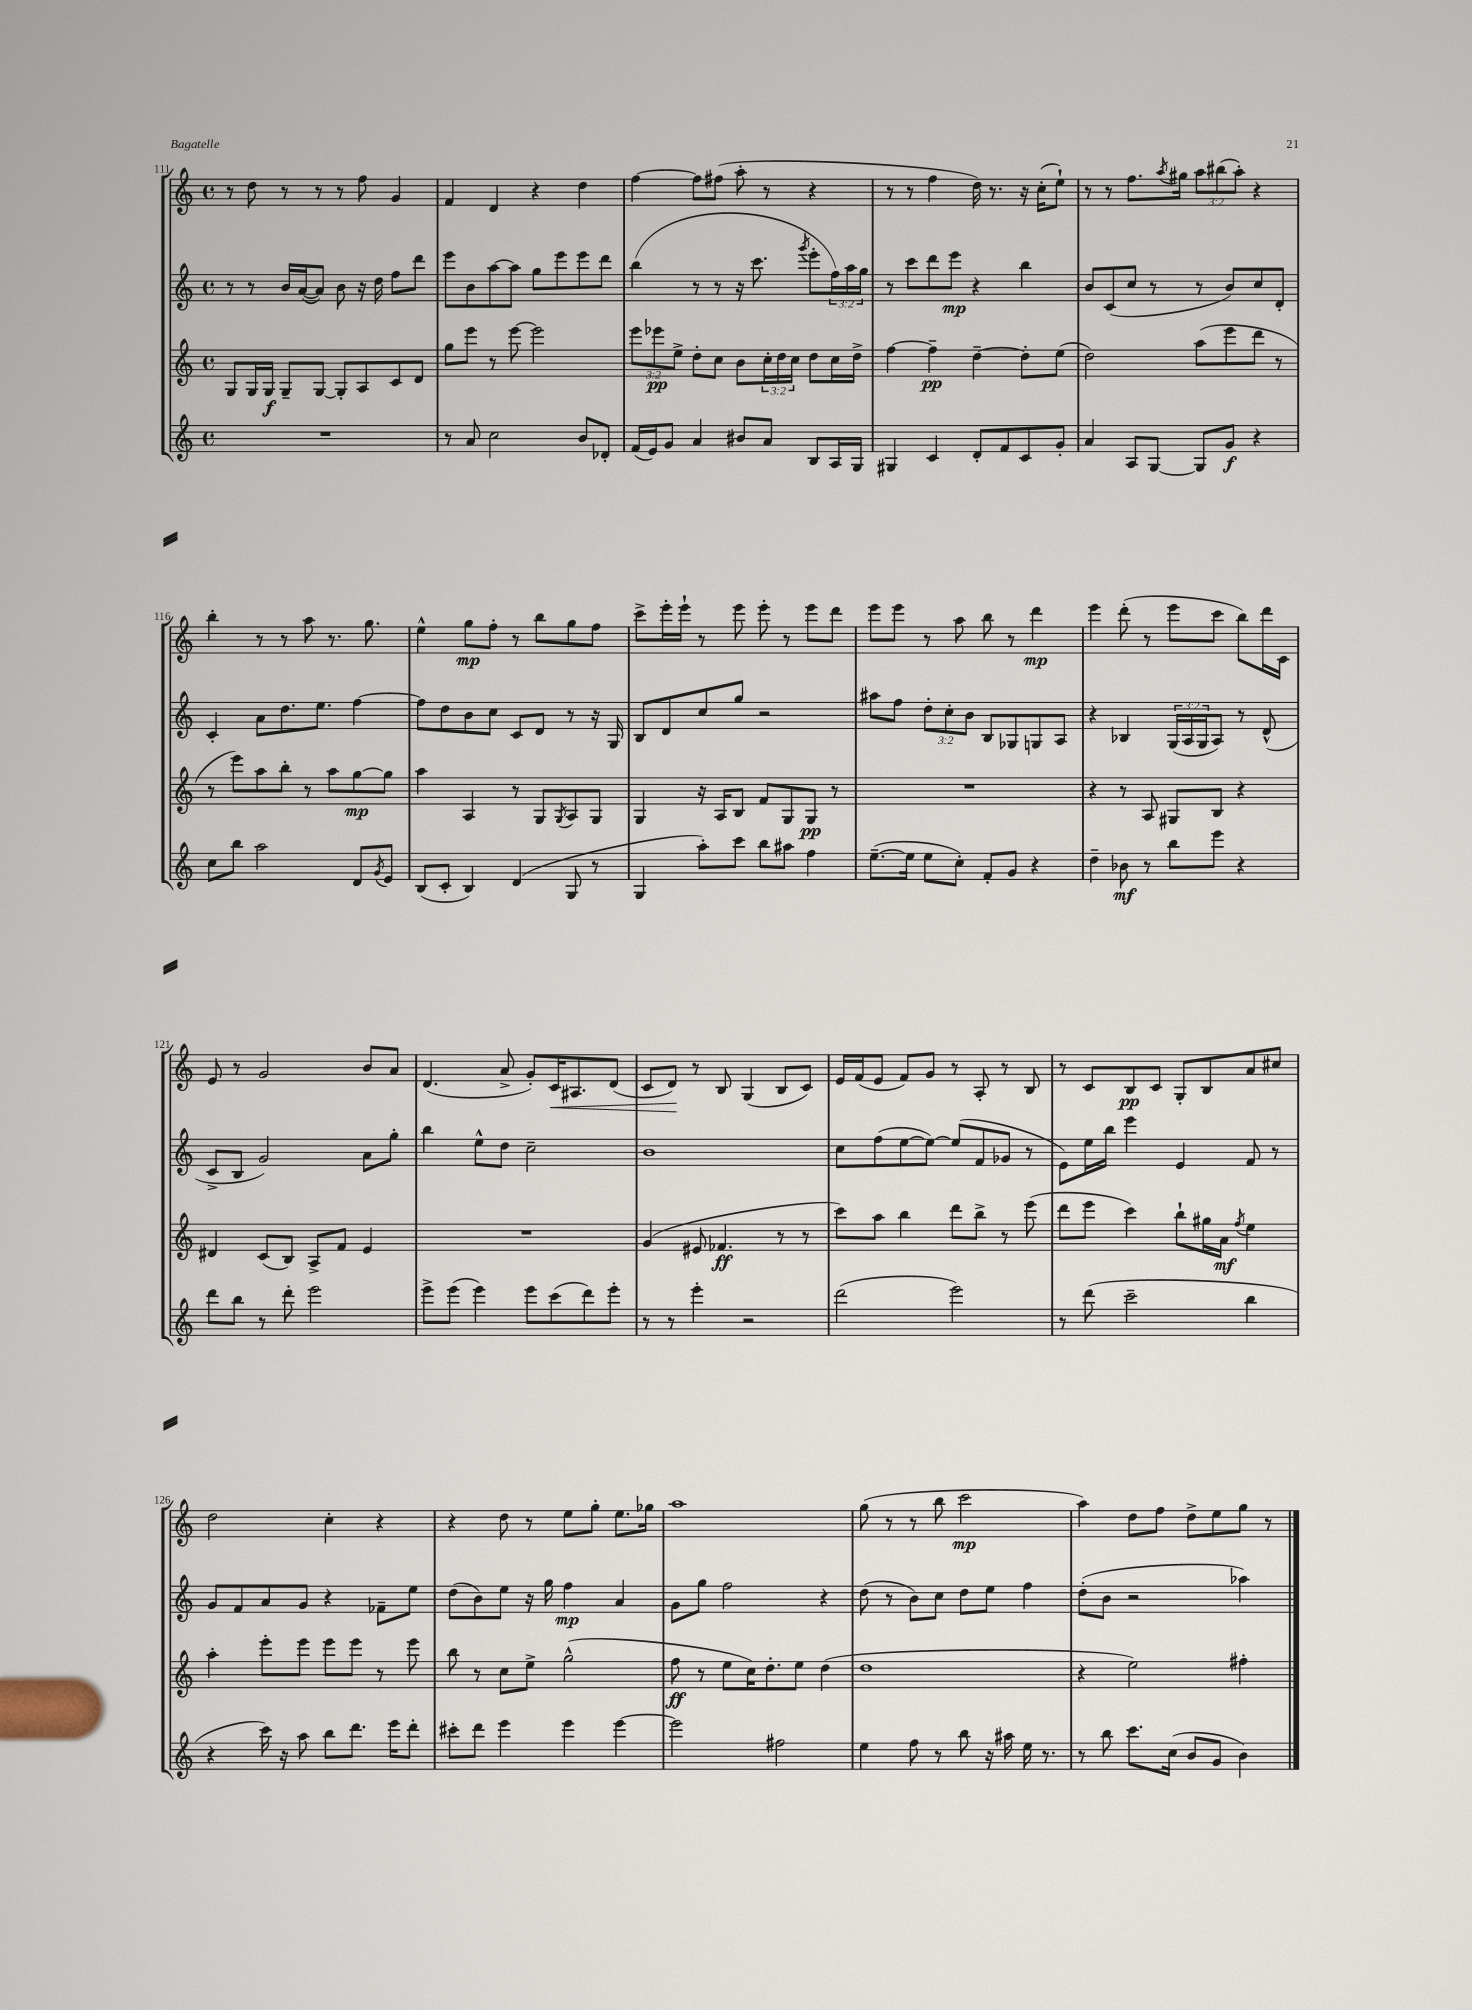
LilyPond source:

<<
\new StaffGroup <<
\new Staff = "s0" {
    \clef treble \key c \major \defaultTimeSignature \time 4/4 \override Staff.TupletNumber.text = #tuplet-number::calc-fraction-text
    r8 d''8 r8 r8 r8 f''8 g'4 |
    f'4 d'4 r4 d''4 |
    f''4~ f''8 fis''8( a''8-. r8 r4 |
    r8 r8 f''4 d''16) r8. r16 c''16-.( e''8-!) |
    r8 r8 f''8. \acciaccatura { a''8 } gis''16 \tuplet 3/2 { a''8 bis''8( a''8-.) } r4 |
    b''4-. r8 r8 a''8 r8. g''8. |
    e''4-^ g''8\mp f''8-. r8 b''8 g''8 f''8 |
    c'''8-> e'''16-. e'''16-! r8 e'''8 e'''8-. r8 e'''8 d'''8 |
    e'''8 e'''8 r8 a''8 b''8 r8 d'''4\mp |
    e'''4 d'''8-.( r8 e'''8 c'''8 b''8) d'''16 c'16 |
    e'8 r8 g'2 b'8 a'8 |
    d'4.( a'8-> g'8-.) c'16\< ais8. d'8( |
    c'8 d'8\!) r8 b8 g4( b8 c'8) |
    e'16 f'16( e'8 f'8) g'8 r8 a8-. r8 b8 |
    r8 c'8 b8\pp c'8 g8-. b8 a'8 cis''8 |
    d''2 c''4-. r4 |
    r4 d''8 r8 e''8 g''8-. e''8. ges''16 |
    a''1 |
    g''8( r8 r8 b''8 c'''2\mp |
    a''4) d''8 f''8 d''8-> e''8 g''8 r8 \bar "|." |
}
\new Staff = "s1" {
    \clef treble \key c \major \defaultTimeSignature \time 4/4 \override Staff.TupletNumber.text = #tuplet-number::calc-fraction-text
    r8 r8 b'16 a'16~( a'8) b'8 r16 d''16 f''8 d'''8 |
    e'''8 b'8 a''8~ a''8 g''8 e'''8 e'''8 d'''8 |
    b''4( r8 r8 r16 c'''8. \acciaccatura { g'''8 } e'''8-. \tuplet 3/2 { f''16) a''16 g''16 } |
    r8 c'''8 d'''8 e'''8\mp r4 b''4 |
    b'8 c'8( c''8 r8 r8 b'8) c''8 d'8-. |
    c'4-. a'8 d''8. e''8. f''4~ |
    f''8 d''8 b'8 c''8 c'8 d'8 r8 r16 g16 |
    b8 d'8 c''8 g''8 r2 |
    ais''8 f''8 \tuplet 3/2 { d''8-. c''8-. b'8 } b8 ges8 g8 a8 |
    r4 bes4 \tuplet 3/2 { g16( a16 g16 } a8) r8 d'8-^( |
    c'8-> b8 g'2) a'8 g''8-. |
    b''4 e''8-^ d''8 c''2-- |
    b'1 |
    c''8 f''8( e''8~ e''8~) e''8( f'8 ges'8 r8 |
    e'8) e''16 b''16 e'''4 e'4 f'8 r8 |
    g'8 f'8 a'8 g'8 r4 fes'8-- e''8 |
    d''8( b'8) e''8 r16 g''16 f''4\mp a'4 |
    g'8 g''8 f''2 r4 |
    d''8( r8 b'8) c''8 d''8 e''8 f''4 |
    d''8-.( b'8 r2 aes''4) \bar "|." |
}
\new Staff = "s2" {
    \clef treble \key c \major \defaultTimeSignature \time 4/4 \override Staff.TupletNumber.text = #tuplet-number::calc-fraction-text
    g8 g16 g16\f g8-- g8~ g8-. a8 c'8 d'8 |
    g''8 e'''8 r8 e'''8~ e'''2 |
    \tuplet 3/2 { e'''8 ees'''8\pp e''8-> } d''8-. c''8 b'8 \tuplet 3/2 { c''16-. d''16 c''16 } d''8 c''16 d''16-> |
    f''4~ f''4--\pp d''4~-- d''8-. e''8( |
    d''2) a''8( e'''8 d'''8 r8 |
    r8 e'''8) a''8 b''8-. r8 a''8 g''8~\mp g''8 |
    a''4 a4 r8 g8 \acciaccatura { g8 } a8 g8 |
    g4 r16 a16 b8 f'8 g8 g8\pp r8 |
    R1 |
    r4 r8 a8 gis8 b8 r4 |
    dis'4 c'8( b8) a8-> f'8 e'4 |
    R1 |
    g'4( eis'8 fes'4.\ff r8 r8 |
    c'''8) a''8 b''4 d'''8 b''8-> r8 e'''8( |
    d'''8 e'''8 c'''4) b''8-! gis''16 a'16\mf \acciaccatura { f''8 } e''4 |
    a''4-. e'''8-. e'''8 e'''8 e'''8 r8 e'''8 |
    b''8 r8 c''8 e''8-> g''2-^( |
    f''8\ff r8 e''8 c''16) d''8.-. e''8 d''4( |
    d''1 |
    r4 e''2) fis''4-. \bar "|." |
}
\new Staff = "s3" {
    \clef treble \key c \major \defaultTimeSignature \time 4/4
    R1 |
    r8 a'8 c''2 b'8 des'8-. |
    f'16( e'16) g'8 a'4 bis'8 a'8 b8 a16 g16 |
    gis4 c'4 d'8-. f'8 c'8 g'8-. |
    a'4 a8 g8~ g8 g'8\f r4 |
    c''8 b''8 a''2 d'8 \acciaccatura { g'8 } e'8 |
    b8( c'8-. b4) d'4( g8 r8 |
    g4 a''8-.) c'''8 b''8 ais''8 f''4 |
    e''8.~--( e''16 e''8 c''8-.) f'8-. g'8 r4 |
    d''4-- bes'8\mf r8 b''8 e'''8 r4 |
    d'''8 b''8 r8 d'''8-. e'''2 |
    e'''8-> e'''8( e'''4) e'''8 c'''8( d'''8) e'''8-. |
    r8 r8 e'''4-. r2 |
    d'''2( e'''2) |
    r8 d'''8( c'''2-- b''4 |
    r4 c'''16) r16 a''8 b''8 d'''8. e'''16 d'''8-. |
    cis'''8-. d'''8 e'''4 e'''4 e'''4~ |
    e'''2 fis''2 |
    e''4 f''8 r8 b''8 r16 ais''16 e''16 r8. |
    r8 b''8 c'''8. c''16( b'8 g'8 b'4) \bar "|." |
}
>>
>>
\layout { \context { \Score currentBarNumber = #111 } }
